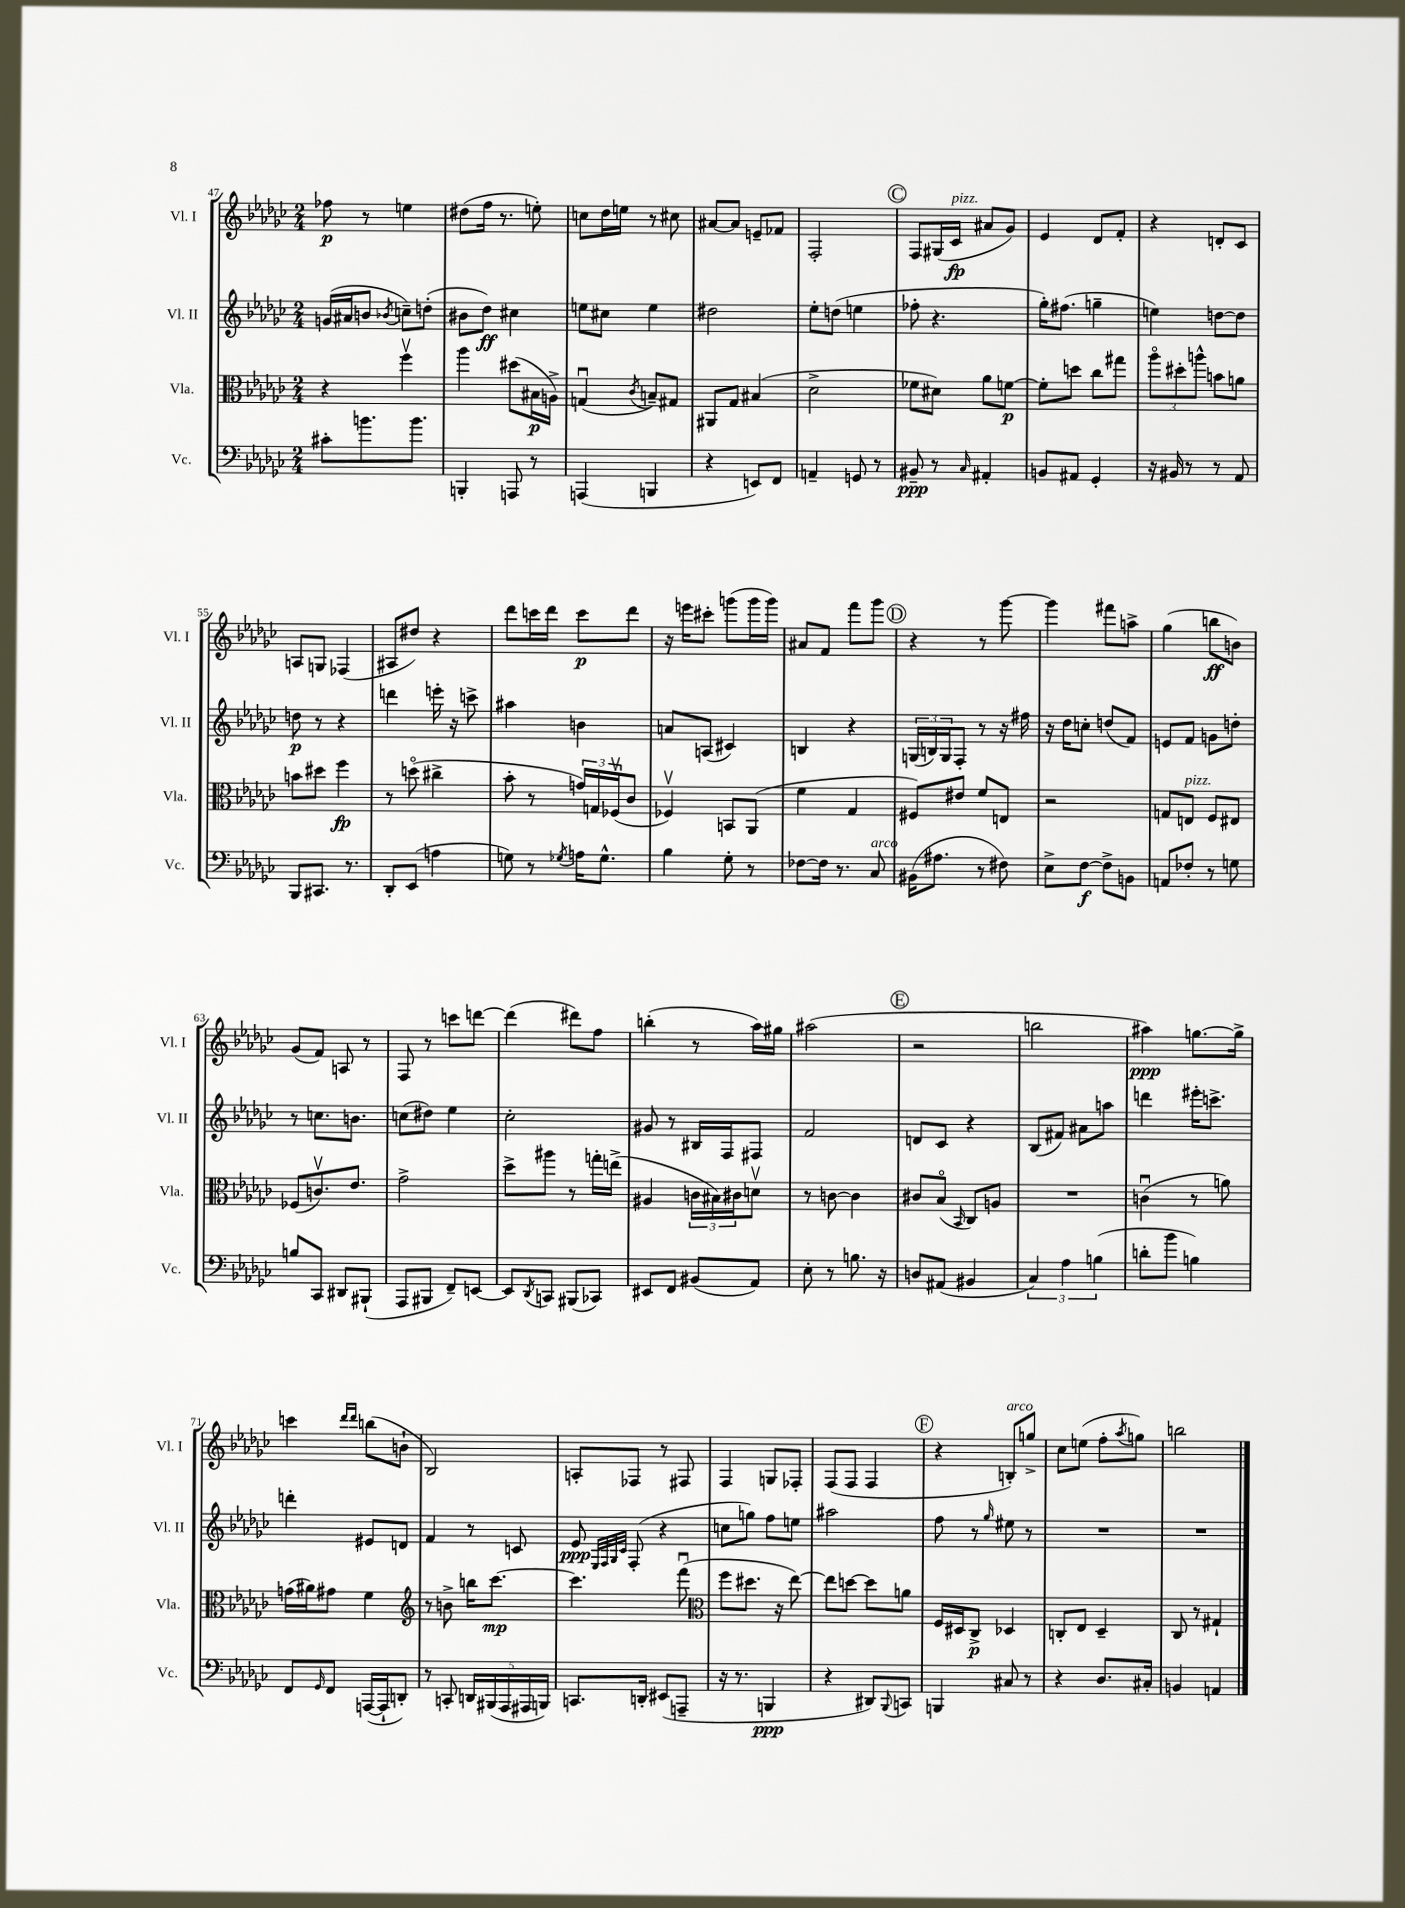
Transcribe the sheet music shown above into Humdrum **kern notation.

**kern	**kern	**kern	**kern
*staff4	*staff3	*staff2	*staff1
*clefF4	*clefC3	*clefG2	*clefG2
*k[b-e-a-d-g-c-]	*k[b-e-a-d-g-c-]	*k[b-e-a-d-g-c-]	*k[b-e-a-d-g-c-]
*M2/4	*M2/4	*M2/4	*M2/4
8c#'	4r	(16g	8ff-
.	.	16a#	.
8.b	.	8b	8r
.	.	8qb-	.
.	4ffv	8cc~)	4ee
8.b	.	.	.
.	.	(8dd'	.
=	=	=	=
4BBB'	4aa-	8b#	(8dd#
.	.	8dd-)	16ff
.	.	.	8.r
8AAA	(8dd#	4cc#	.
8r	16B#	.	8ee')
.	16A^)	.	.
=	=	=	=
(4AAA	(4Gu	8ee	8cc
.	.	8cc#	16dd-
.	.	.	16ee
.	8qc-	.	.
4BBB	8B~)	4ee	8r
.	8G#	.	8cc#
=	=	=	=
4r	8AA#	2dd#	[8a#
.	8G-	.	8a#]
8EE)	(4B#	.	8e~
8FF	.	.	8f-
=	=	=	=
4AA~	2d-^	8ee-'	2F'
.	.	(8dd	.
8GG	.	4ee	.
8r	.	.	.
=	=	=	=
8BB#~	8f-	8ff-'	8F
8r	8d#)	4.r	(16G#
.	.	.	16c-
16qqC-	.	.	.
4AA#'	8a-	.	8a#
.	[8f	.	8g-)
=	=	=	=
8BB	8f']	16gg-')	4e-
.	.	(8.ff#	.
8AA#	8dd	.	.
4GG-'	8cc-	4gg~	8d-
.	8gg#	.	8f'
=	=	=	=
16r	12aa-o	4ee)	4r
16BB#	.	.	.
.	12dd#'	.	.
8r	.	.	.
.	12aa^^	.	.
8r	8b	[8dd	8d'
8AA-	8a	8dd]	8c-
=	=	=	=
8BBB-	8b	8dd	8A
8.CC#	8dd#	8r	8G
.	4ff	4r	(4F-
8.r	.	.	.
=	=	=	=
8DD-'	8r	4ddd	8A#
(8EE-	(8ddo	.	8dd#)
4A	4cc#^	16eee'	4r
.	.	16r	.
.	.	8ccc^	.
=	=	=	=
8G)	8b-'	4aa#	8ddd-
8r	8r	.	16ccc
.	.	.	16ddd-
8qG-	.	.	.
16A	24g)	4b	8ccc
.	24G	.	.
8.G-^^	.	.	.
.	(24F-v	.	.
.	8c-	.	8ddd-
=	=	=	=
4B-	4F-v)	8a	16r
.	.	.	16eee
.	.	(8A	8ccc#'
8G-'	8BB	4c#)	(8ggg
8r	(8AA-	.	16ggg
.	.	.	16ggg)
=	=	=	=
[8F-	4f	4B	8a#
16F-]	.	.	8f
8.r	.	.	.
.	4G-	4r	8fff
8C-	.	.	8ggg-
=	=	=	=
(16BB#	8F#)	(24G	4r
.	.	24B)	.
8.A#	.	.	.
.	.	24G	.
.	8e#	8F'	.
8r	8f	8r	8r
8F#)	8E	16r	[8ggg-
.	.	16ff#	.
=	=	=	=
8E-^	2r	16r	4ggg-]
.	.	16dd-	.
[8F	.	8cc'	.
8F^]	.	(8dd	8fff#
8BB	.	8f)	8aa^
=	=	=	=
8AA	8G	8e	(4gg-
8F-'	8E	8f	.
8r	8F	8g	8bb
8G	8E#	8dd'	8b)
=	=	=	=
8B	(8F-	8r	(8g-
8CC-	8.cv)	8.cc	8f)
8DD#	.	.	8A
.	8.e-	8.b	.
(8BBB#`	.	.	8r
=	=	=	=
8AAA-	2g-^	(8cc	8F
8BBB#	.	8dd#)	8r
8FF~)	.	4ee-	8ccc
[8EE	.	.	[8ddd
=	=	=	=
8EE]	8dd-^	2cc-'	(4ddd]
8qDD-	.	.	.
8CC	8aa#	.	.
(8BBB#	8r	.	8ddd#)
8CC-)	16gg'	.	8ff
.	(16ee^	.	.
=	=	=	=
8EE#	4A#	8g#	(4bb'
8FF	.	8r	.
(8BB#	24c	16B#	8r
.	24B#)	.	.
.	.	16F	.
.	24c#	.	.
8AA-)	8dv	8F#	16aa-)
.	.	.	16gg#
=	=	=	=
8E-'	8r	2f	(2aa#
8r	[8c	.	.
8.B	4c]	.	.
16r	.	.	.
=	=	=	=
8D	8c#	8d	2r
(8AA#	(8B-o	8c-	.
.	16qqBB-	.	.
4BB#	8C-)	4r	.
.	8A	.	.
=	=	=	=
6C-)	2r	(8B-	2bb
.	.	8f#)	.
6A-	.	.	.
.	.	8a#	.
(6B	.	.	.
.	.	8aa	.
=	=	=	=
8d'	(4cu	4ddd	4aa#)
8b-	.	.	.
4B)	8r	16eee#'	[8.gg
.	.	8.ccc^	.
.	8a)	.	.
.	.	.	16gg^]
=	=	=	=
8FF	(16g	4ddd'	4ccc
.	16a#)	.	.
16qqGG-	.	.	.
8FF	8g#	.	.
.	.	.	16qqddd-
.	.	.	16qqddd-
([16AAA	4f	8e#	(8bb
16AAA`]	.	.	.
8DD')	.	8d	8b`
=	=	=	=
*	*clefG2	*	*
8r	8r	4f	2B-)
8CC'	8b^	.	.
20DD	16bb	8r	.
(20BBB#	.	.	.
.	[8.ccc-	.	.
20AAA-	.	.	.
.	.	8c	.
20AAA#	.	.	.
20BBB)	.	.	.
=	=	=	=
8.CC	4.ccc-]	8e-	8A'
.	.	32qqE-	.
.	.	32qqF	.
.	.	32qqG-	.
.	.	32qqc-	.
.	.	(8F'	8F-
16DD'	.	.	.
(8EE#	.	4r	8r
8AAA~	(8fffu	.	8F#
=	=	=	=
*	*clefC3	*	*
16r	8ff	8cc	4F
8.r	.	.	.
.	8.dd#	8gg)	.
4BBB	.	8ff	8G
.	16r	.	.
.	[8ee-)	8ee	8F-'
=	=	=	=
4r	8ee-]	2aa#	(8F
.	[8dd	.	8F
8DD#)	8dd]	.	4F
8qqBBB-	.	.	.
8CC	8a	.	.
=	=	=	=
4BBB	16F	8ff	4r
.	16D#	.	.
.	8C-^	8r	.
.	.	16qqgg-	.
8C#	4D-	8ee#	8B')
8r	.	8r	8gg^
=	=	=	=
4r	8C'	2r	8cc-
.	8E-	.	(8ee
8.D-	4D-~	.	8ff'
.	.	.	8qaa-
.	.	.	8gg)
16C#'	.	.	.
=	=	=	=
4BB	8C-	2r	2bb
.	8r	.	.
4AA	4G#`	.	.
==	==	==	==
*-	*-	*-	*-
